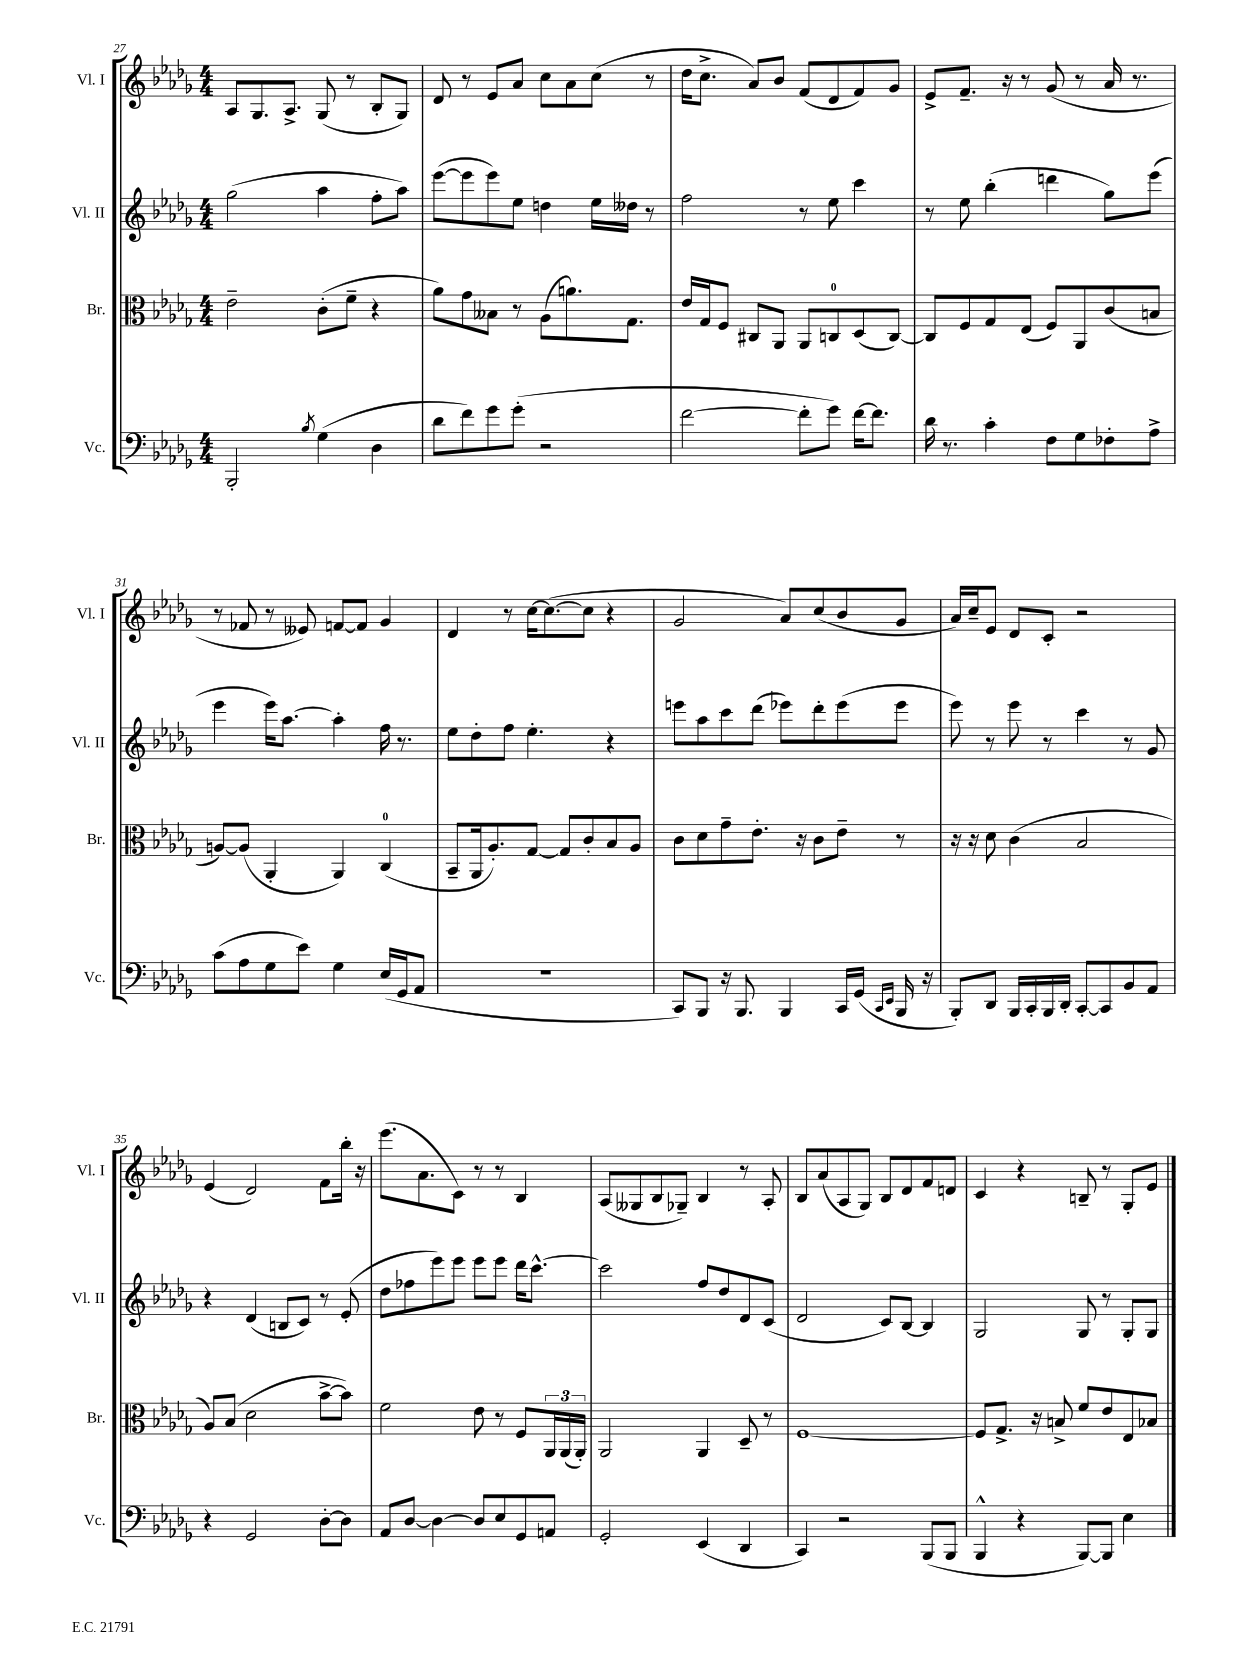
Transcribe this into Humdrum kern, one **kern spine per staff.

**kern	**kern	**kern	**kern
*staff4	*staff3	*staff2	*staff1
*clefF4	*clefC3	*clefG2	*clefG2
*k[b-e-a-d-g-]	*k[b-e-a-d-g-]	*k[b-e-a-d-g-]	*k[b-e-a-d-g-]
*M4/4	*M4/4	*M4/4	*M4/4
2BBB-'	2e-~	(2gg-	8A-
.	.	.	8.G-
.	.	.	8.A-^
8qB-	.	.	.
(4G-	(8c'	4aa-	(8G-
.	8f~	.	8r
4D-	4r	8ff'	8B-'
.	.	8aa-)	8G-)
=	=	=	=
8d-	8a-)	([8eee-	8d-
8f)	8g-	8eee-]	8r
8g-	8B--	8eee-)	8e-
(8g-'	8r	8ee-	8a-
2r	(8A-	4dd	8cc
.	8.a)	.	8a-
.	.	16ee-	(8cc
.	8.G-	16dd--	.
.	.	8r	8r
=	=	=	=
[2f	16e-	2ff	16dd-
.	16G-	.	8.cc^
.	8F	.	.
.	8C#	.	8a-)
.	8AA-	.	8b-
8f']	8AA-	8r	(8f
8g-)	8C	8ee-	8d-
[16f	(8D-	4ccc	8f)
8.f]	.	.	.
.	[8C)	.	8g-
=	=	=	=
16d-	8C]	8r	8e-^
8.r	.	.	.
.	8F	8ee-	8.f~
4c'	8G-	(4bb-'	.
.	.	.	16r
.	(8E-	.	8r
8F	8F)	4ddd	(8g-
8G-	8AA-	.	8r
8F-'	(8c	8gg-)	16a-
.	.	.	8.r
8A-^	8B	(8eee-	.
=	=	=	=
(8c	[8A)	4eee-	8r
8A-	(8A]	.	8f-
8G-	4AA-'	16eee-)	8r
.	.	[8.aa-	.
8e-)	.	.	8e--)
4G-	4AA-)	4aa-']	[8f
.	.	.	8f]
(16E-	(4C	16ff	4g-
16GG-	.	8.r	.
8AA-	.	.	.
=	=	=	=
1r	8BB-~	8ee-	4d-
.	16AA-	8dd-'	.
.	8.A-')	.	.
.	.	8ff	8r
.	[8G-	4.ee-'	[16cc
.	.	.	(8.cc_
.	8G-]	.	.
.	8c'	.	8cc]
.	8B-	4r	4r
.	8A-	.	.
=	=	=	=
8CC)	8c	8eee	2g-
8BBB-	8d-	8aa-	.
16r	8g-~	8ccc	.
8.BBB-	.	.	.
.	8.e-'	(8ddd-	.
4BBB-	.	8eee-)	8a-)
.	16r	.	.
.	8c	8ddd-'	(8cc
16CC	8e-~	(8eee-	8b-
(16GG-	.	.	.
16qqCC	.	.	.
16qqEE-	.	.	.
16BBB-	8r	8eee-	8g-
16r	.	.	.
=	=	=	=
8BBB-')	16r	8eee-)	16a-)
.	16r	.	16cc~
8DD-	8d-	8r	8e-
16BBB-	(4c	8eee-	8d-
16CC'	.	.	.
16BBB-	.	8r	8c'
16DD-'	.	.	.
[8CC'	2B-	4ccc	2r
8CC]	.	.	.
8BB-	.	8r	.
8AA-	.	8g-	.
=	=	=	=
4r	8A-)	4r	(4e-
.	(8B-	.	.
2GG-	2d-	(4d-	2d-)
.	.	8B	.
.	.	8c)	.
[8D-'	[8b-^	8r	8f
8D-]	8b-])	(8e-'	16bb-'
.	.	.	16r
=	=	=	=
8AA-	2f	8dd-	(8.eee-
[8D-	.	8ff-	.
.	.	.	8.a-
4D-_	.	8eee-)	.
.	.	8eee-	8c)
8D-]	8e-	8eee-	8r
8E-	8r	8eee-	8r
8GG-	8F	16ddd-	4B-
.	.	[8.ccc^^	.
8AA	24AA-	.	.
.	(24AA-	.	.
.	24AA-')	.	.
=	=	=	=
2GG-'	2AA-	2ccc]	(8A-
.	.	.	8G--
.	.	.	8B-
.	.	.	8G-~)
(4EE-	4AA-	8ff	4B-
.	.	8dd-	.
4DD-	8D-~	8d-	8r
.	8r	(8c	8A-'
=	=	=	=
4CC)	[1F	2d-	8B-
.	.	.	(8a-
2r	.	.	8A-
.	.	.	8G-)
.	.	8c)	8B-
.	.	[8B-	8d-
(8BBB-	.	4B-]	8f
8BBB-	.	.	8d
=	=	=	=
4BBB-^^	8F]	2G-	4c
.	8.G-^	.	.
4r	.	.	4r
.	16r	.	.
.	8B^	.	.
[8BBB-)	8f	8G-	8B~
8BBB-]	8e-	8r	8r
4E-	8E-	8G-'	8G-'
.	8B-	8G-	8e-
==	==	==	==
*-	*-	*-	*-
